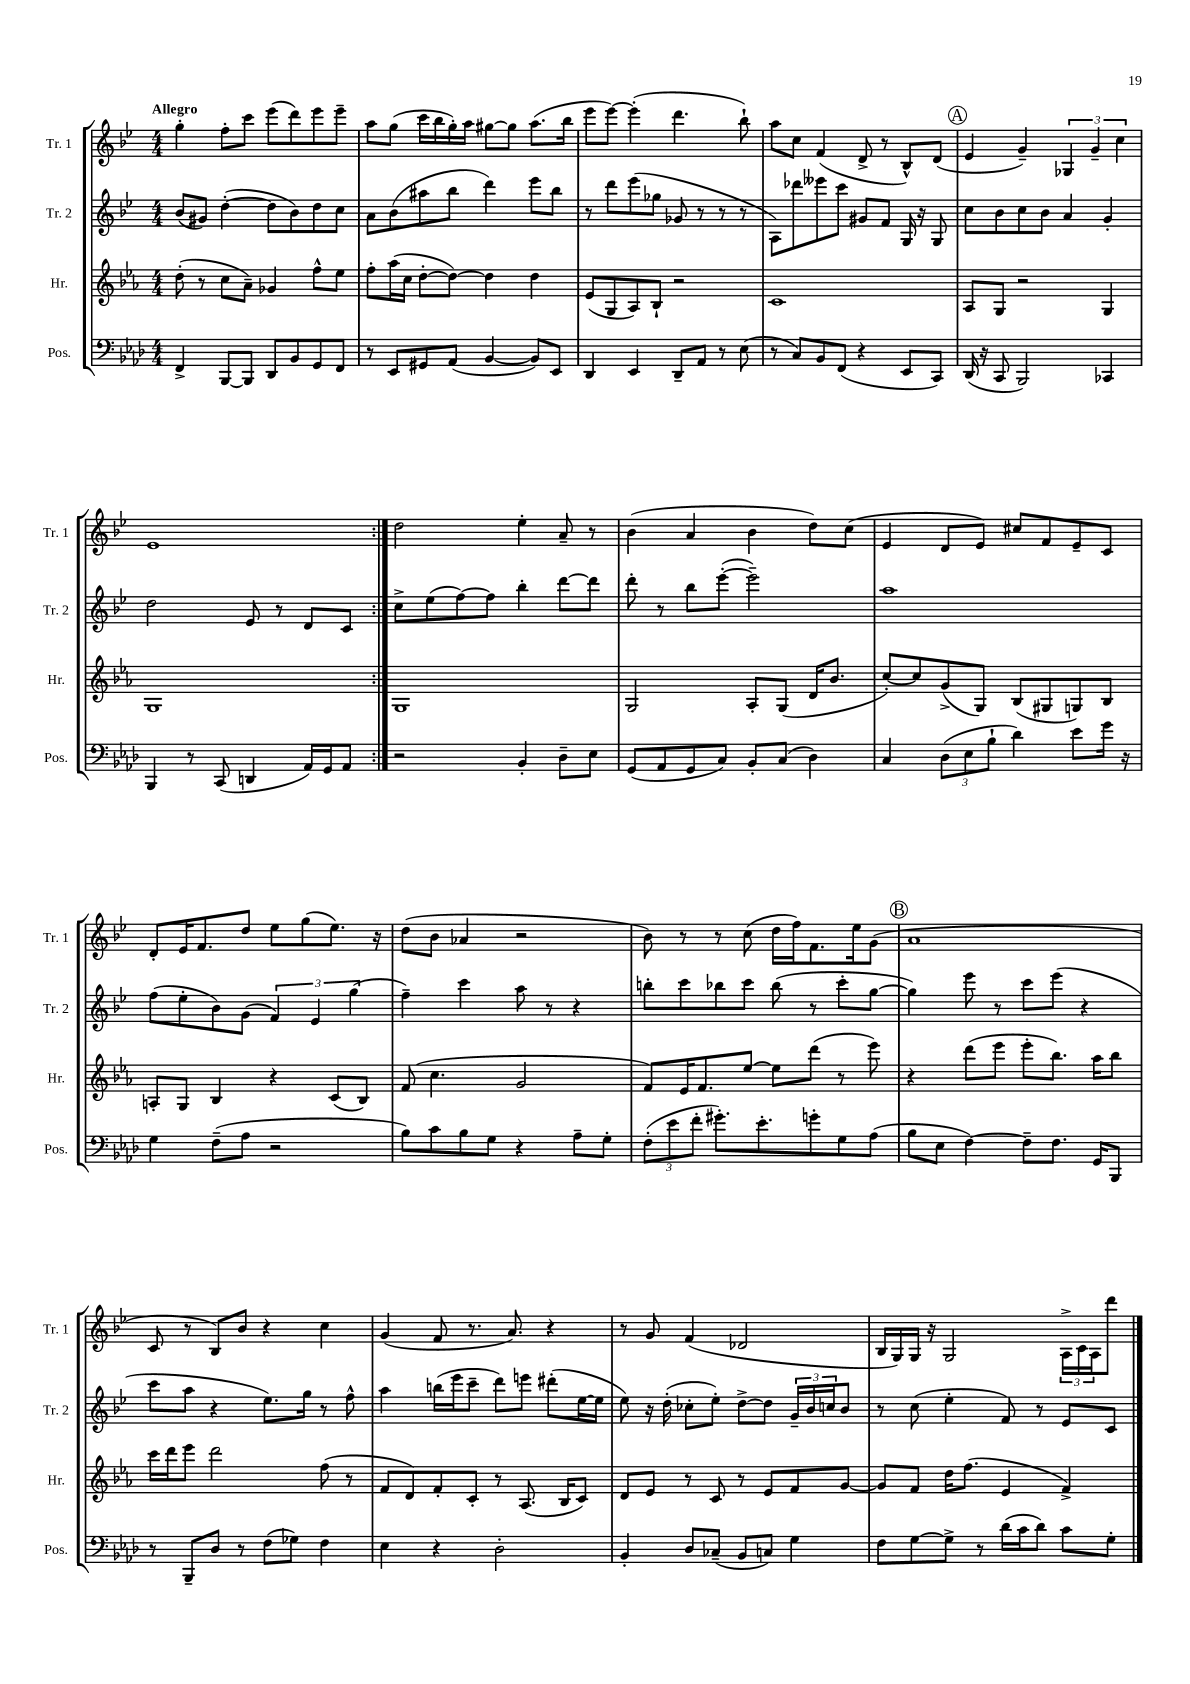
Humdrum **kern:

**kern	**kern	**kern	**kern
*staff4	*staff3	*staff2	*staff1
*clefF4	*clefG2	*clefG2	*clefG2
*k[b-e-a-d-]	*k[b-e-a-]	*k[b-e-]	*k[b-e-]
*M4/4	*M4/4	*M4/4	*M4/4
4FF^/	(8dd'\	(8b-/L	4gg'\
.	8r	8g#/J)	.
[8BBB-/L	8cc\L	([4dd'\	8ff'\L
8BBB-/]J	8a-~\J)	.	8ccc\J
8DD-/L	4g-/	8dd\]L	(8eee-\L
8BB-/	.	8b-\)	8ddd\)
8GG/	8ff^^\L	8dd\	8eee-\
8FF/J	8ee-\J	8cc\J	8eee-~\J
=	=	=	=
8r	8ff'\L	8a\L	8aa\L
8EE-/L	(16aa-\L	(8b-\	(8gg\J
.	16cc\JJ	.	.
8GG#/	[8dd'\L	8aa#\	16ccc\LL
.	.	.	16bb-\
(8AA-/J	8dd\_J)	8bb-\J	16gg'\)
.	.	.	16aa\JJ
[4BB-/	4dd\]	4ddd\)	[8gg#\L
.	.	.	8gg#\]J
8BB-/]L)	4dd\	8eee-\L	(8.aa\L
8EE-/J	.	8bb-\J	.
.	.	.	16bb-\Jk
=	=	=	=
4DD-/	(8e-/L	8r	8eee-\L
.	8G/	8ddd\L	[8eee-\J)
4EE-/	8A-/)	(8eee-\	(4eee-'\]
.	8B-`/J	8gg-\J	.
8DD-~/L	2r	8g-/	4.ddd\
8AA-/J	.	8r	.
8r	.	8r	.
(8E-\	.	8r	8bb-`\)
=	=	=	=
8r	1c	8A\L)	8aa\L
8C/L)	.	8ddd-\	8cc\J
8BB-/	.	8eee--\	(4f/
(8FF/J	.	8ccc\J	.
4r	.	8g#/L	8d^/
.	.	8f/J	8r
8EE-/L	.	16G/	8B-^^/L)
.	.	16r	.
8CC/J)	.	8G/	(8d/J
=	=	=	=
(16DD-/	8A-/L	8cc\L	4e-/
16r	.	.	.
8CC/	8G/J	8b-\	.
2BBB-/)	2r	8cc\	4g~/)
.	.	8b-\J	.
.	.	4a/	6G-/
.	.	.	6g~/
4CC-/	4G/	4g'/	.
.	.	.	6cc\
=	=	=	=
4BBB-/	1G	2dd\	1e-
8r	.	.	.
(8CC/	.	.	.
4DD/	.	8e-/	.
.	.	8r	.
16AA-/LL)	.	8d/L	.
16GG/J	.	.	.
8AA-/J	.	8c/J	.
=:|!	=:|!	=:|!	=:|!
2r	1G	8cc^\L	2dd\
.	.	(8ee-\	.
.	.	[8ff\)	.
.	.	8ff\]J	.
4BB-'/	.	4bb-'\	4ee-'\
8D-~\L	.	[8ddd\L	8a~/
8E-\J	.	8ddd\]J	8r
=	=	=	=
(8GG/L	2G/	8ddd'\	(4b-\
8AA-/	.	8r	.
8GG/	.	8bb-\L	4a/
8C/J)	.	([8eee-'\J	.
8BB-'/L	8A-'/L	2eee-~\])	4b-\
(8C/J	(8G/J	.	.
4D-\)	16d/LK	.	8dd\L)
.	8.b-/J	.	.
.	.	.	(8cc\J
=	=	=	=
4C/	[8cc'/L)	1aa	4e-/
.	8cc/]	.	.
(12D-\L	(8g^/	.	8d/L
12E-\	.	.	.
.	8G/J)	.	8e-/J)
12B-`\J	.	.	.
4d-\)	(8B-/L	.	8cc#/L
.	8G#/	.	8f/
8e-\L	8G/)	.	8e-~/
16g\Jk	8B-/J	.	8c/J
16r	.	.	.
=	=	=	=
4G\	8A'/L	(8ff\L	8d'/L
.	8G/J	8ee-'\	16e-/K
.	.	.	8.f/
(8F~\L	4B-/	8b-\)	.
8A-\J	.	(8g\J	8dd/J
2r	4r	6f/)	8ee-\L
.	.	.	(8gg\
.	.	6e-/	.
.	(8c/L	.	8.ee-\J)
.	.	(6gg\	.
.	8B-/J)	.	.
.	.	.	16r
=	=	=	=
8B-\L)	(8f/	4ff~\)	(8dd\L
8c\	4.cc\	.	8b-\J
8B-\	.	4ccc\	4a-/
8G\J	.	.	.
4r	2g/	8aa\	2r
.	.	8r	.
8A-~\L	.	4r	.
8G'\J	.	.	.
=	=	=	=
(12F'\L	8f/L)	8bb'\L	8b-\)
12e-\	.	.	.
.	16e-/K	8ccc\	8r
12f'\J	.	.	.
.	8.f/	.	.
8.g#'\L)	.	8bb-\	8r
.	[8ee-/J	8ccc\J	(8cc\
8.e-'\	.	.	.
.	8ee-\]L	(8bb-\	16dd\LL
.	.	.	16ff\J)
8g'\	(8ddd\J	8r	8.f\
8G\	8r	8ccc'\L	.
.	.	.	16ee-\k
(8A-\J	8eee-\)	[8gg\J	(8g\J
=	=	=	=
8B-\L	4r	4gg\])	1a
8E-\J	.	.	.
[4F\)	(8ddd\L	8eee-\	.
.	8eee-\J	8r	.
8F~\]L	8eee-'\L	8ccc\L	.
8.F\J	8.bb-\J)	(8eee-\J	.
.	.	4r	.
16GG/LK	16aa-\LK	.	.
8BBB-/J	8bb-\J	.	.
=	=	=	=
8r	16ccc\LL	8ccc\L	8c/
.	16ddd\J	.	.
8BBB-~/L	8eee-\J	8aa\J	8r
8D-/J	2ddd\	4r	8B-/L)
8r	.	.	8b-/J
(8F\L	.	8.ee-\L)	4r
8G-\J)	.	.	.
.	.	16gg\Jk	.
4F\	(8ff\	8r	4cc\
.	8r	8ff^^\	.
=	=	=	=
4E-\	8f/L	4aa\	(4g/
.	8d/)	.	.
4r	8f'/	(16bb\LL	8f/
.	.	16eee-\J	.
.	8c'/J	8ccc~\J	8.r
2D-'\	8r	8ddd\L)	.
.	.	.	8.a/)
.	(8.A-/	8eee\J	.
.	.	(8ddd#'\L	4r
.	16B-/LK	.	.
.	8c/J)	[16ee-\L	.
.	.	16ee-\]JJ	.
=	=	=	=
4BB-'/	8d/L	8ee-\)	8r
.	8e-/J	16r	8g/
.	.	(16dd'\	.
8D-/L	8r	8cc-'\L	(4f/
(8C-~/J	8c/	8ee-'\J)	.
8BB-/L	8r	[8dd^\L	2d-/
8C/J)	8e-/L	8dd\]J	.
4G\	8f/	24g~/LL	.
.	.	24b-/	.
.	.	24cc/J	.
.	[8g/J	8b-/J	.
=	=	=	=
8F\L	8g/]L	8r	16B-/LL
.	.	.	16G/)
[8G\	8f/J	(8cc\	16G/JJ
.	.	.	16r
8G^\]J	16dd\LK	4ee-'\	2G/
.	(8.ff\J	.	.
8r	.	.	.
(16d-\LL	4e-/	8f/)	.
16c\J	.	.	.
8d-\J)	.	8r	.
8c\L	4f^/)	8e-/L	24A^\LL
.	.	.	24c\
.	.	.	24A\J
8G'\J	.	8c/J	8ddd\J
==	==	==	==
*-	*-	*-	*-
